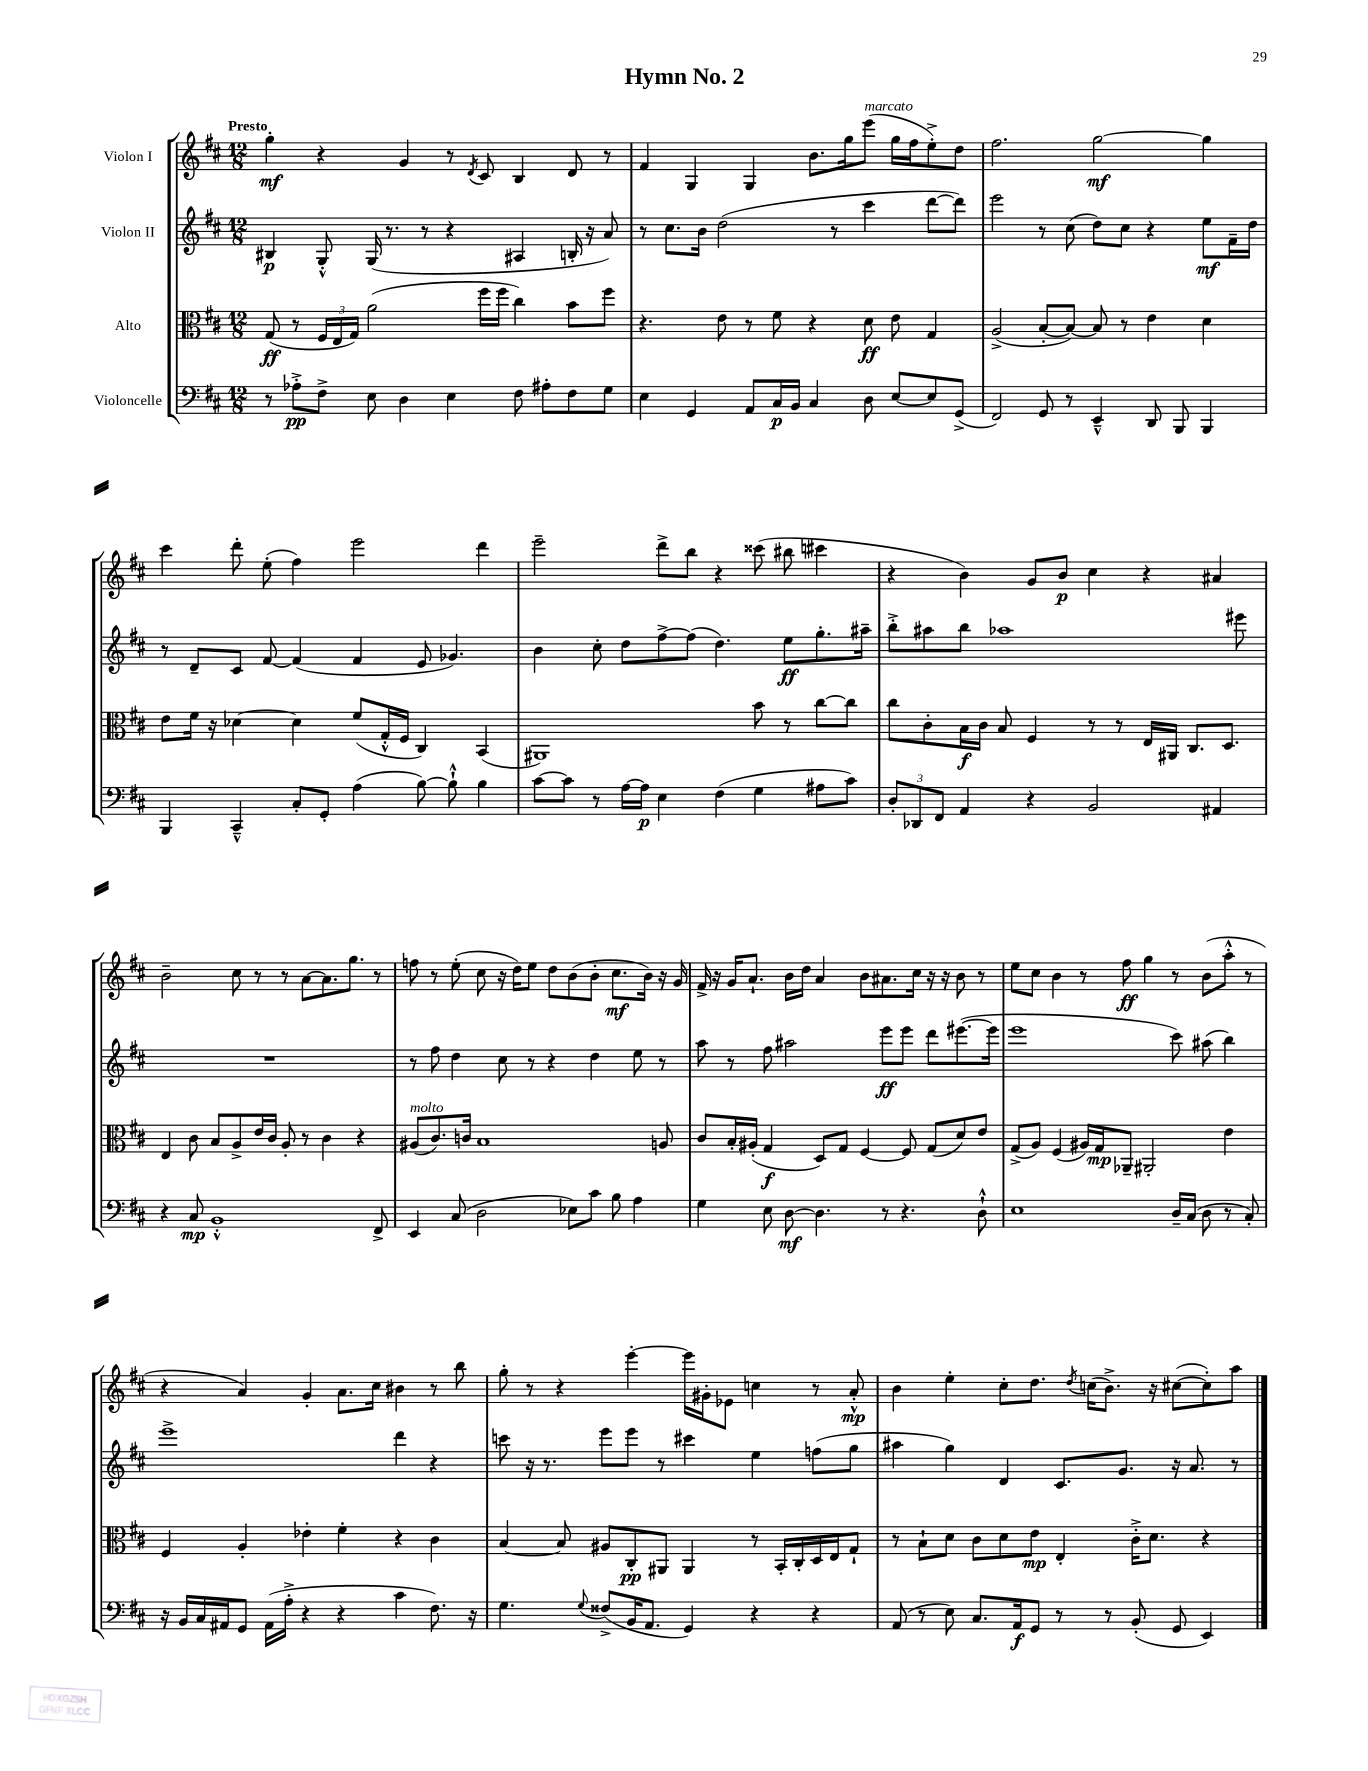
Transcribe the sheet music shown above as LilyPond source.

\header { title = "Hymn No. 2" }
<<
\new StaffGroup <<
\new Staff = "s0" \with { instrumentName = "Violon I" } {
    \clef treble \key d \major \numericTimeSignature \time 12/8 \tempo "Presto"
    g''4-.\mf r4 g'4 r8 \acciaccatura { d'8 } cis'8 b4 d'8 r8 |
    fis'4 g4 g4 b'8. g''16 e'''8^\markup { \italic "marcato" }( g''16 fis''16 e''8-.->) d''8 |
    fis''2. g''2~\mf g''4 |
    cis'''4 d'''8-. e''8-.( fis''4) e'''2 d'''4 |
    e'''2-- d'''8-> b''8 r4 cisis'''8( bis''8 cis'''4 |
    r4 b'4) g'8 b'8\p cis''4 r4 ais'4 |
    b'2-- cis''8 r8 r8 a'8~ a'8. g''8. r8 |
    f''8 r8 e''8-.( cis''8 r16 d''16) e''8 d''8 b'8( b'8-. cis''8.\mf b'16) r16 g'16 |
    fis'16-> r16 g'16 a'8.-! b'16 d''16 a'4 b'8 ais'8. cis''16 r16 r16 b'8 r8 |
    e''8 cis''8 b'4 r8 fis''8\ff g''4 r8 b'8( a''8-.-^ r8 |
    r4 a'4) g'4-. a'8. cis''16 bis'4 r8 b''8 |
    g''8-. r8 r4 e'''4~-. e'''16 gis'16-. ees'8 c''4 r8 a'8-.-^\mp |
    b'4 e''4-. cis''8-. d''8. \acciaccatura { d''8 } c''16( b'8.->) r16 cis''8~( cis''8-.) a''8 \bar "|." |
}
\new Staff = "s1" \with { instrumentName = "Violon II" } {
    \clef treble \key d \major \numericTimeSignature \time 12/8
    bis4\p g8-.-^ g16( r8. r8 r4 ais4 b16-. r16 a'8) |
    r8 cis''8. b'16 d''2( r8 cis'''4 d'''8~ d'''8) |
    e'''2 r8 cis''8( d''8) cis''8 r4 e''8\mf fis'16-- d''16 |
    r8 d'8-- cis'8 fis'8~ fis'4( fis'4 e'8 ges'4.) |
    b'4 cis''8-. d''8 fis''8~-> fis''8( d''4.) e''8\ff g''8.-. ais''16-- |
    b''8-.-> ais''8 b''8 aes''1 eis'''8 |
    R1. |
    r8 fis''8 d''4 cis''8 r8 r4 d''4 e''8 r8 |
    a''8 r8 fis''8 ais''2 e'''8\ff e'''8 d'''8 eis'''8.~( eis'''16 |
    e'''1 cis'''8) ais''8( b''4) |
    e'''1-> d'''4 r4 |
    c'''8 r16 r8. e'''8 e'''8 r8 cis'''4 e''4 f''8( g''8 |
    ais''4 g''4) d'4 cis'8. g'8. r16 a'8. r8 \bar "|." |
}
\new Staff = "s2" \with { instrumentName = "Alto" } {
    \clef alto \key d \major \numericTimeSignature \time 12/8
    g8\ff( r8 \tuplet 3/2 { fis16 e16 g16) } a'2( fis''16 fis''16 cis''4) b'8 fis''8 |
    r4. e'8 r8 fis'8 r4 d'8\ff e'8 g4 |
    a2->( b8~-. b8~) b8 r8 e'4 d'4 |
    e'8 fis'16 r16 des'4~ des'4 fis'8( g16-.-^ fis16 cis4) b,4( |
    ais,1) b'8 r8 cis''8~ cis''8 |
    cis''8 cis'8-. b16\f cis'16 b8 fis4 r8 r8 e16 ais,16 cis8. d8. |
    e4 cis'8 b8 a8-> e'16 cis'16 a8-. r8 cis'4 r4 |
    ais8^\markup { \italic "molto" }( cis'8.) c'16 b1 a8 |
    cis'8 b16-. ais16-.( g4\f d8) g8 fis4~ fis8 g8( d'8) e'8 |
    g8->( a8) fis4( ais16) g16\mp aes,8-- ais,2-. e'4 |
    fis4 a4-. ees'4-. fis'4-. r4 cis'4 |
    b4~ b8 ais8 cis8-.\pp ais,8 ais,4 r8 b,16-. cis16-. d16 e16 g8-! |
    r8 b8-! d'8 cis'8 d'8 e'8\mp e4-. cis'16-.-> d'8. r4 \bar "|." |
}
\new Staff = "s3" \with { instrumentName = "Violoncelle" } {
    \clef bass \key d \major \numericTimeSignature \time 12/8
    r8 aes8-.->\pp fis8-> e8 d4 e4 fis8 ais8-. fis8 g8 |
    e4 g,4 a,8 cis16\p b,16 cis4 d8 e8~ e8 g,8->( |
    fis,2) g,8 r8 e,4---^ d,8 b,,8 b,,4 |
    b,,4 cis,4---^ cis8-. g,8-. a4( b8~) b8-!-^ b4 |
    cis'8~ cis'8 r8 a16~ a16\p e4 fis4( g4 ais8 cis'8) |
    \tuplet 3/2 { d8-. des,8 fis,8 } a,4 r4 b,2 ais,4 |
    r4 cis8\mp b,1-.-^ fis,8-> |
    e,4 cis8( d2 ees8) cis'8 b8 a4 |
    g4 e8 d8~\mf d4. r8 r4. d8-!-^ |
    e1 d16-- cis16( d8 r8 cis8-.) |
    r16 b,16 cis16 ais,16 g,8 ais,16( a16-.-> r4 r4 cis'4 fis8.) r16 |
    g4. \appoggiatura { g8 } fisis8->( b,16 a,8. g,4) r4 r4 |
    a,8( r8 e8) cis8. a,16\f g,8 r8 r8 b,8-.( g,8 e,4) \bar "|." |
}
>>
>>
\layout { \context { \Score \remove "Bar_number_engraver" } }
